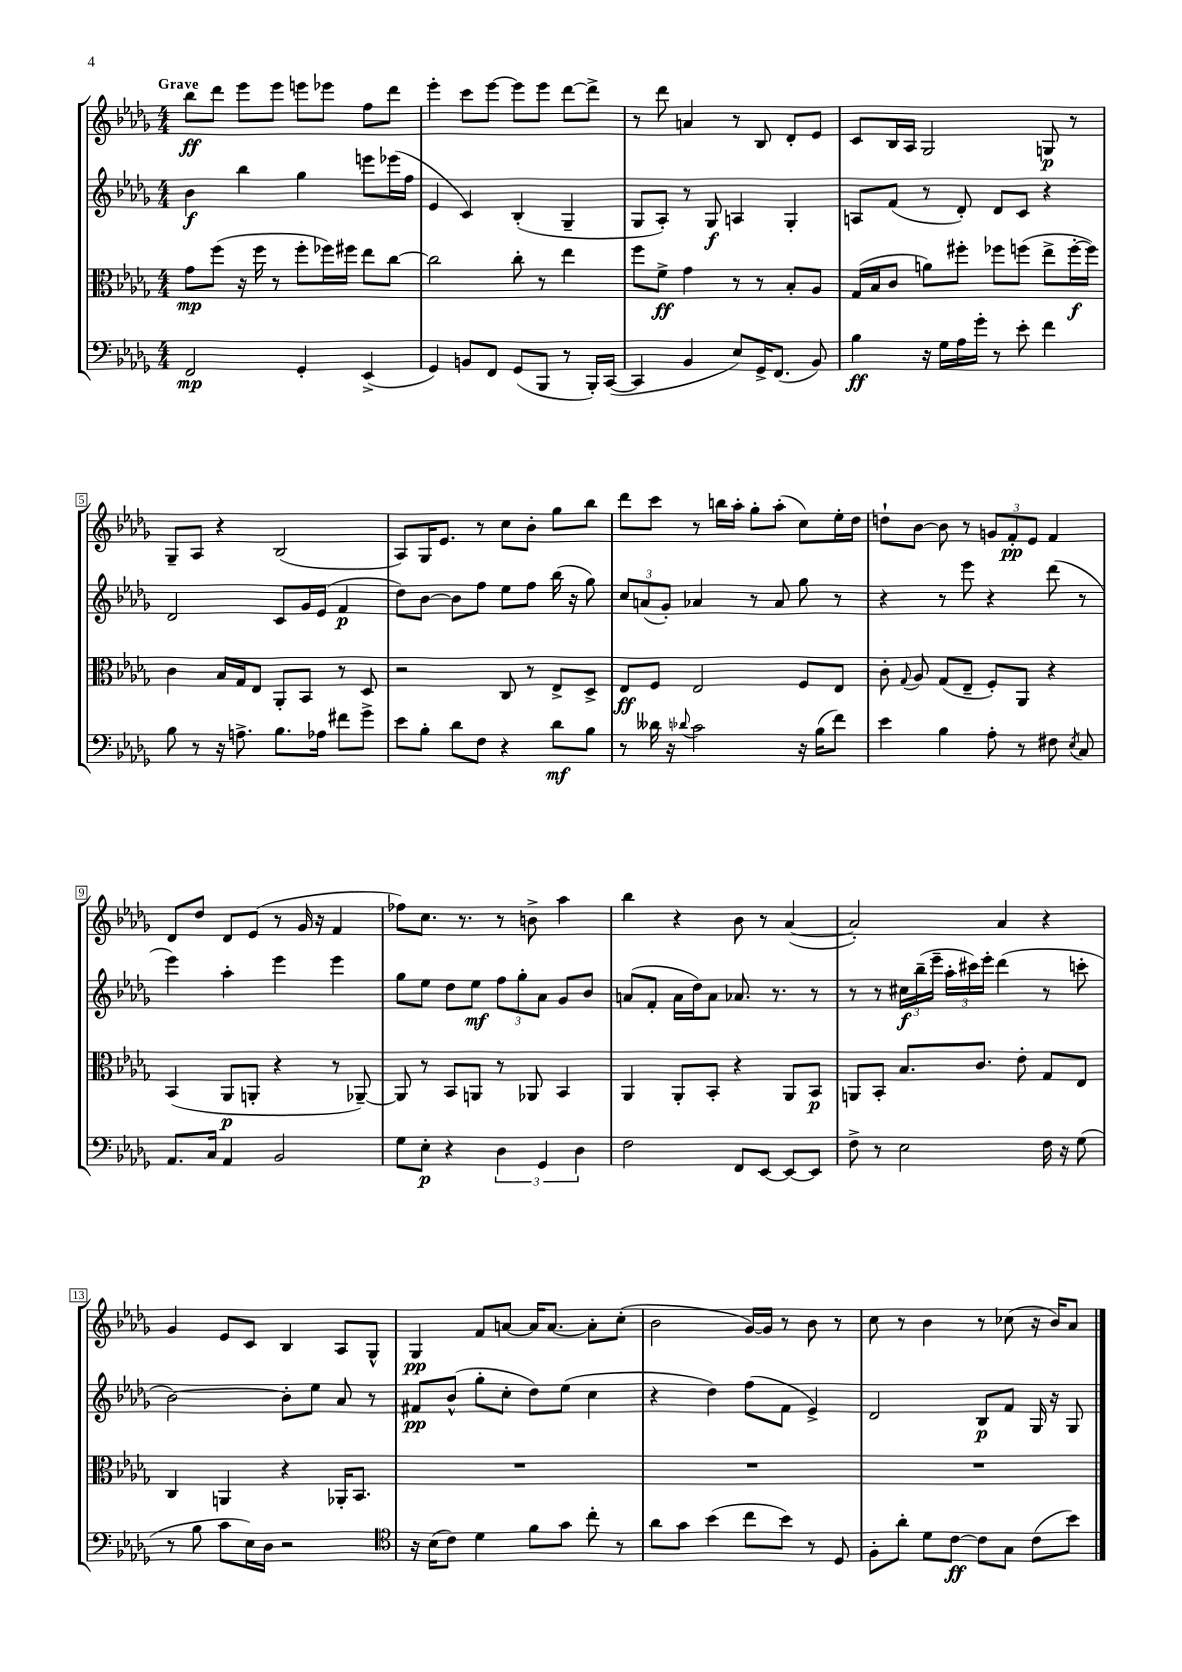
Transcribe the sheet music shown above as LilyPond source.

<<
\new StaffGroup <<
\new Staff = "s0" {
    \clef treble \key des \major \numericTimeSignature \time 4/4 \tempo "Grave"
    \autoBeamOff bes''8[\ff des'''8] ees'''8[ ees'''8] e'''8[ ees'''8] f''8[ des'''8] |
    ees'''4-. c'''8[ ees'''8]~ ees'''8[ ees'''8] des'''8[~ des'''8]-> |
    r8 des'''8 a'4 r8 bes8 des'8[-. ees'8] |
    c'8[ bes16 aes16] ges2 g8\p r8 |
    ges8[-- aes8] r4 bes2( |
    aes8[) ges16 ees'8.] r8 c''8[ bes'8]-. ges''8[ bes''8] |
    des'''8[ c'''8] r8 b''16[ aes''16]-. ges''8[-. aes''8]-.( c''8[) ees''16-. des''16] |
    d''8[-! bes'8]~ bes'8 r8 \tuplet 3/2 { g'8[ f'8-.\pp ees'8] } f'4 |
    des'8[ des''8] des'8[ ees'8]( r8 ges'16 r16 f'4 |
    fes''8[) c''8.] r8. r8 b'8-> aes''4 |
    bes''4 r4 bes'8 r8 aes'4~( |
    aes'2-.) aes'4 r4 |
    ges'4 ees'8[ c'8] bes4 aes8[ ges8]-^ |
    ges4\pp f'8[ a'8]~ a'16[ a'8.]~ a'8[-. c''8]-.( |
    bes'2 ges'16[~) ges'16] r8 bes'8 r8 |
    c''8 r8 bes'4 r8 ces''8( r16 bes'16[) aes'8] \bar "|." |
}
\new Staff = "s1" {
    \clef treble \key des \major \numericTimeSignature \time 4/4
    \autoBeamOff bes'4\f bes''4 ges''4 e'''8[ ees'''16( f''16] |
    ees'4 c'4) bes4-.( ges4-- |
    ges8[ aes8]-.) r8 ges8\f a4 ges4-. |
    a8[ f'8]( r8 des'8-.) des'8[ c'8] r4 |
    des'2 c'8[ ges'16 ees'16]( f'4\p |
    des''8[) bes'8]~ bes'8[ f''8] ees''8[ f''8] bes''16( r16 ges''8) |
    \tuplet 3/2 { c''8[ a'8( ges'8]-.) } aes'4 r8 aes'8 ges''8 r8 |
    r4 r8 ees'''8 r4 des'''8( r8 |
    ees'''4) aes''4-. ees'''4 ees'''4 |
    ges''8[ ees''8] des''8[ ees''8]\mf \tuplet 3/2 { f''8[ ges''8-. aes'8] } ges'8[ bes'8] |
    a'8[( f'8]-. a'16[ des''16) a'8] aes'8. r8. r8 |
    r8 r8 \tuplet 3/2 { cis''16[\f bes''16--( ees'''16]-- } \tuplet 3/2 { aes''16[-. cis'''16) ees'''16]-. } des'''4( r8 c'''8-. |
    bes'2~) bes'8[-. ees''8] aes'8 r8 |
    fis'8[\pp bes'8]-^( ges''8[-. c''8]-. des''8[) ees''8]( c''4 |
    r4 des''4) f''8[( f'8] ees'4->) |
    des'2 bes8[\p f'8] ges16 r16 ges8 \bar "|." |
}
\new Staff = "s2" {
    \clef alto \key des \major \numericTimeSignature \time 4/4
    \autoBeamOff ges'8[\mp f''8]( r16 f''16 r8 f''8[-. fes''16) fis''16] ees''8[ c''8]~ |
    c''2 c''8-. r8 ees''4 |
    f''8[ f'8]->\ff ges'4 r8 r8 bes8[-. aes8] |
    ges16[( bes16 c'8] a'8[) fis''8]-. fes''8[ f''8]( ees''8[-> f''16~-.\f f''16]) |
    c'4 bes16[ ges16 ees8] aes,8[-. bes,8] r8 des8 |
    r2 c8 r8 ees8[-> des8]-> |
    ees8[\ff f8] ees2 f8[ ees8] |
    c'8-. \appoggiatura { ges8 } aes8 ges8[( ees8]-- f8[-.) aes,8] r4 |
    bes,4( aes,8[\p a,8]-. r4 r8 aes,8~--) |
    aes,8 r8 bes,8[ a,8] r8 aes,8 bes,4 |
    aes,4 aes,8[-. bes,8]-. r4 aes,8[ bes,8]\p |
    a,8[ bes,8]-. bes8.[ c'8.] ees'8-. ges8[ ees8] |
    c4 a,4 r4 aes,16[-. bes,8.] |
    R1 |
    R1 |
    R1 \bar "|." |
}
\new Staff = "s3" {
    \clef bass \key des \major \numericTimeSignature \time 4/4
    \autoBeamOff f,2\mp ges,4-. ees,4->( |
    ges,4) b,8[ f,8] ges,8[( bes,,8] r8 bes,,16[-.) c,16]~( |
    c,4 bes,4 ees8[) ges,16-> f,8.]( bes,8) |
    bes4\ff r16 ges16[ aes16 ges'16]-. r8 ees'8-. f'4 |
    bes8 r8 r16 a8.-> bes8.[ aes16] fis'8[ ges'8]-> |
    ees'8[ bes8]-. des'8[ f8] r4 des'8[\mf bes8] |
    r8 deses'16 r16 \appoggiatura { des'8 } c'2 r16 bes16[( f'8]) |
    ees'4 bes4 aes8-. r8 fis8 \acciaccatura { ees8 } c8 |
    aes,8.[ c16] aes,4 bes,2 |
    ges8[ ees8]-.\p r4 \tuplet 3/2 { des4 ges,4 des4 } |
    f2 f,8[ ees,8]~ ees,8[~ ees,8] |
    f8-> r8 ees2 f16 r16 ges8( |
    r8 bes8 c'8[ ees16) des16] r2 |
    \clef tenor r16 bes16[( c'8]) des'4 f'8[ ges'8] c''8-. r8 |
    aes'8[ ges'8] bes'4( c''8[ bes'8]) r8 des8 |
    f8[-. aes'8]-. des'8[ c'8]~\ff c'8[ ges8] c'8[( bes'8]) \bar "|." |
}
>>
>>
\layout { \context { \Score \override BarNumber.stencil = #(make-stencil-boxer 0.1 0.3 ly:text-interface::print) } }
